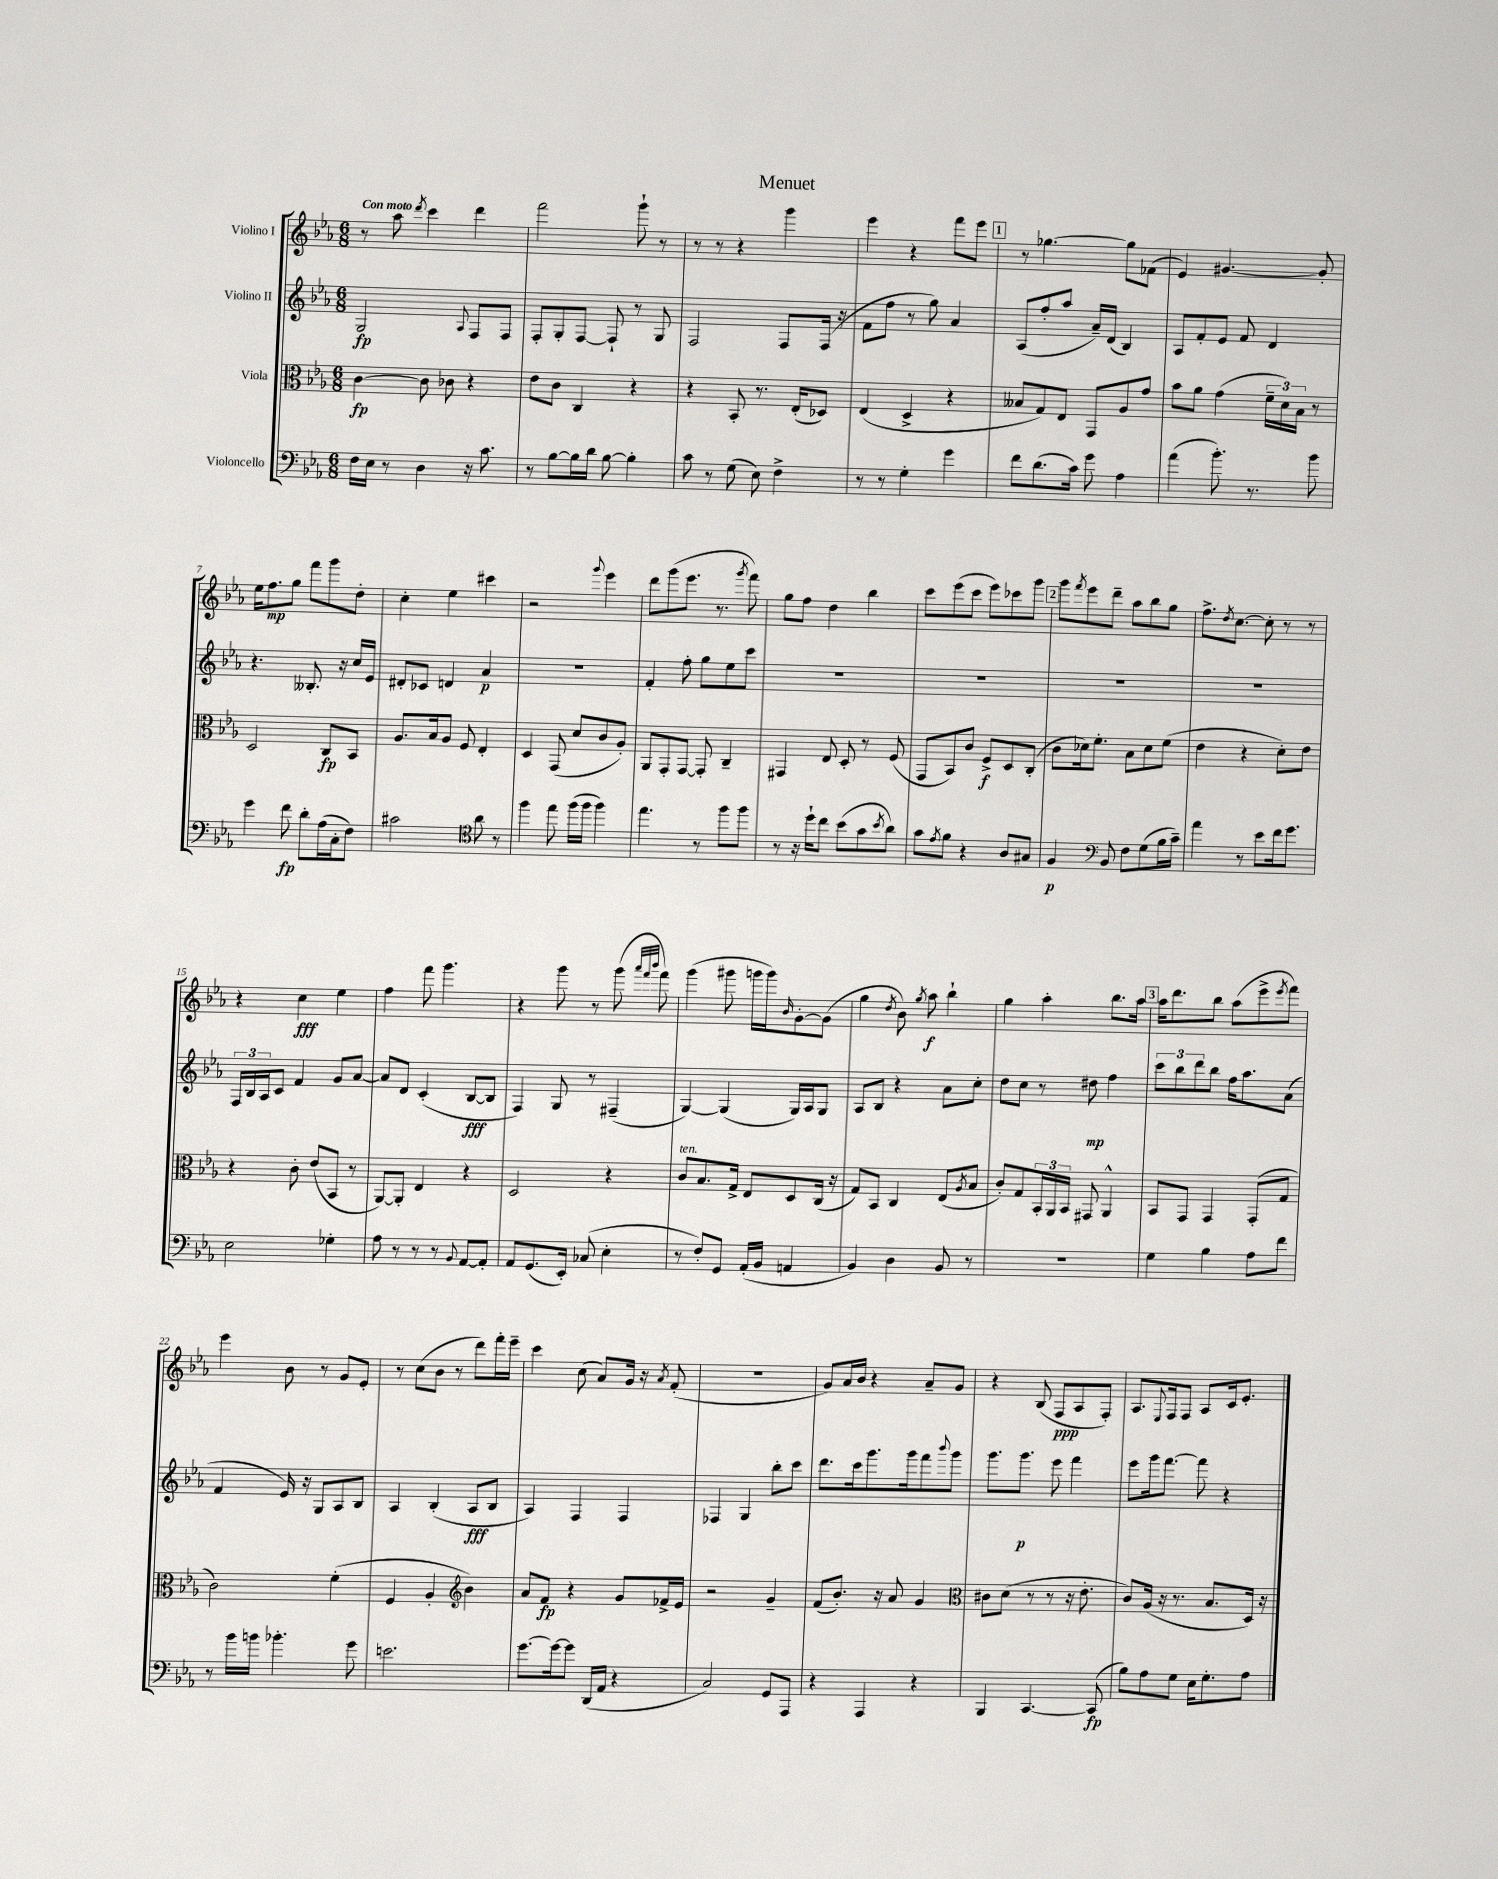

**kern	**kern	**kern	**kern
*staff4	*staff3	*staff2	*staff1
*clefF4	*clefC3	*clefG2	*clefG2
*k[b-e-a-]	*k[b-e-a-]	*k[b-e-a-]	*k[b-e-a-]
*M6/8	*M6/8	*M6/8	*M6/8
16F	[4c	2G	8r
16E-	.	.	.
8r	.	.	8aa-
.	.	.	8qddd
4D	8c]	.	4ccc
.	8c-	.	.
.	.	8qqA-	.
16r	4r	8F	4ddd
8.c	.	.	.
.	.	8F	.
=	=	=	=
8r	8e-	8F'	2fff
[8B-	8c	8G'	.
16B-]	4C	[8F	.
16d	.	.	.
[8B-	.	8F`]	.
4B-']	4r	8r	8ggg`
.	.	8G	8r
=	=	=	=
8c	4r	2F	8r
8r	.	.	8r
(8G	8BB-'	.	4r
8E-)	8.r	.	.
4F^	.	8F	4ggg
.	(16E-'	.	.
.	8D-)	(16F	.
.	.	16r	.
=	=	=	=
8r	(4E-	8f	4eee-
8r	.	8ff	.
4G'	4D^	8r	4r
.	.	8gg)	.
4g	4r	4a-	8fff
.	.	.	8eee-
=	=	=	=
8f	8B--	(8A-	8r
(8.d	8G)	8ff'	[4.gg-
.	8E-	8aa-	.
16c)	.	.	.
8g	8GG	16a-~)	.
.	.	(16d	.
4A-	8A-	4B-)	8gg-]
.	8g	.	(8f-
=	=	=	=
(4a-	8b-	8A-	4e-)
.	8a-	8f'	.
8.b-')	(4g	8e-	[4.g#
.	.	8f	.
8.r	.	.	.
.	24f~	4d	.
.	24d)	.	.
.	24B-	.	.
8b-	8r	.	8g#']
=	=	=	=
4g	2D	4.r	16ee-
.	.	.	8.ff
8f	.	.	8gg
8d'	.	8.B--'	8fff
(16A-	8C	.	8ggg
16C'	.	16r	.
8F)	8BB-	16cc	8dd'
.	.	16e-	.
=	=	=	=
2c#	8.A-	8d#'	4cc'
.	.	8c-	.
.	16B-	.	.
.	8A-	4d	4ee-
.	8F	.	.
*clefC4	*	*	*
8a-	4E-'	4a-	4ccc#
8r	.	.	.
=	=	=	=
4ff	4D	2.r	2r
8ee-	(8GG	.	.
(16ff	8d	.	.
16ff	.	.	.
.	.	.	8qqggg
4ff)	8c	.	4eee-
.	8A-')	.	.
=	=	=	=
4.ee-	8AA-	4f'	8ddd
.	8GG'	.	(8ggg
.	[8GG	8ff'	8.eee-
8r	8GG']	8gg	.
.	.	.	8.r
8ff	4C~	8ee-	.
.	.	.	8qggg
8ff	.	8ccc	8fff)
=	=	=	=
8r	4GG#	2.r	8gg
16r	.	.	8ff
16dd`	.	.	.
8cc	8E-	.	4dd
(8b-	8D'	.	.
8g	8r	.	4bb-
8qb-	.	.	.
8a-)	(8F	.	.
=	=	=	=
8g	8GG	2.r	8ccc
8qe-	.	.	.
8f	8BB-)	.	(8eee-
4r	8c	.	8ccc
.	8F^	.	8eee-)
8A-	8D	.	8ccc-
8G#	(8C'	.	8ggg
=	=	=	=
4F	8c	2.r	8ggg
.	.	.	8qfff
.	16d-)	.	8eee-
.	8.f'	.	.
*clefF4	*	*	*
8BB-	.	.	8ddd~
8F	8B-	.	8aa-
(8G	8d-	.	8bb-
16B-	(8f	.	8gg
16c~)	.	.	.
=	=	=	=
4a-	4e-	2.r	8.ff^
.	.	.	8qdd
.	.	.	[8.cc
8r	4r	.	.
8e-	.	.	8cc']
16f	8d')	.	8r
8.g	.	.	.
.	8e-	.	8r
=	=	=	=
2E-	4r	24F	4r
.	.	24B-	.
.	.	24A-	.
.	.	8c	.
.	8c'	4f	4cc
.	(8e-	.	.
4G-'	8BB-	8g	4ee-
.	8r	[8a-	.
=	=	=	=
8A-	[8AA-)	8a-]	4ff
8r	8AA-']	8d	.
8r	4E-	(4c'	8fff
8r	.	.	4.ggg
8qqBB-	.	.	.
[8AA-	4r	[8B-	.
8AA-']	.	8B-]	.
=	=	=	=
8AA-	2D	4F)	4r
(8.GG	.	.	.
.	.	8G	8ggg
16EE-')	.	.	.
(8C-	.	8r	8r
4E-'	4r	(4F#~	(8ggg
.	.	.	32qqaaa-
.	.	.	32qqfff
.	.	.	32qqbbb-
.	.	.	8fff)
=	=	=	=
8r	8c	[4G)	(4ggg
8F')	8.B-	.	.
8GG	.	(4G]	8ggg#
.	16G^	.	.
(16AA-'	8E-	.	16ggg
16BB-	.	.	16ggg)
.	.	.	16qqb-
4AA	8D	16G)	[8g'
.	.	16A-	.
.	(16C	8G	(8g]
.	16r	.	.
=	=	=	=
4BB-)	8G)	8A-	4gg
.	8BB-	8B-	.
.	.	.	8qdd
4D	4C	4r	8b-)
.	.	.	8qgg
.	.	.	8aa-
8BB-	(8E-	8a-	4bb-`
.	8qA-	.	.
8r	8B-	8cc'	.
=	=	=	=
2.r	8c')	8dd	4gg
.	8G	8cc	.
.	24BB-'	8r	4aa-'
.	24AA-	.	.
.	24BB-	.	.
.	8GG#	8dd#	.
.	4AA-^^	4ff	8.bb-
.	.	.	16aa-
=	=	=	=
4G	8BB-	12ccc	16aa-
.	.	.	8.ddd
.	.	12bb-	.
.	8GG	.	.
.	.	12ddd	.
4B-	4GG	8bb-	8bb-
.	.	16ff	(8aa-
.	.	8.aa-	.
8A-	(8GG'	.	8eee-^
.	.	.	8qeee-
8f	8G	(8a-	8fff)
=	=	=	=
8r	2c)	4f	4eee-
16b-	.	.	.
16b	.	.	.
4.b-'	.	16e-)	8b-
.	.	16r	.
.	.	8G	8r
.	(4f'	8A-	8g
8g	.	8B-	8e-'
=	=	=	=
2.e	4F	4A-	8r
.	.	.	(8cc
.	4A-'	(4B-'	8b-
.	.	.	8r
*	*clefG2	*	*
.	4b-)	8A-	8ddd)
.	.	8B-	16fff'
.	.	.	16eee-~
=	=	=	=
[8.g	8a-	4A-)	4ccc
.	8f	.	.
16g_	.	.	.
8g]	4r	4F	(8cc
(16DD	.	.	8a-)
16AA-	.	.	.
4r	8g	4F	16g
.	.	.	16r
.	.	.	8qa-
.	16f-^	.	(8f'
.	16e-	.	.
=	=	=	=
2C)	2r	4F-	2.r
.	.	4G	.
8GG	4g~	8bb-'	.
8AAA-	.	8ccc	.
=	=	=	=
4r	(8f	8.ddd	8g)
.	8.b-')	.	16a-
.	.	16ccc	16b-
4AAA-	.	8.ggg	4r
.	16r	.	.
.	8a-	.	.
.	.	16ggg	.
4r	4g	8fff	8a-~
.	.	8qqbbb-	.
.	.	8ggg	8g
=	=	=	=
*	*clefC3	*	*
4BBB-	8c#	8.ggg	4r
.	(8d	.	.
.	.	8.ggg	.
[4.CC	8r	.	(8B-
.	8r	8eee-	8F
.	16r	4fff	8A-
.	8.e-'	.	.
(8CC]	.	.	8F')
=	=	=	=
8B-)	8c)	8eee-	8.A-
8A-	(16A-	16ggg	.
.	.	.	8qqE-
.	16r	[8.fff	16F
8G	8.r	.	8F
16E-	.	8fff]	8A-
8.G'	8.B-	.	.
.	.	4r	16c
.	.	.	8.e-'
8A-	16D)	.	.
.	16r	.	.
==	==	==	==
*-	*-	*-	*-
